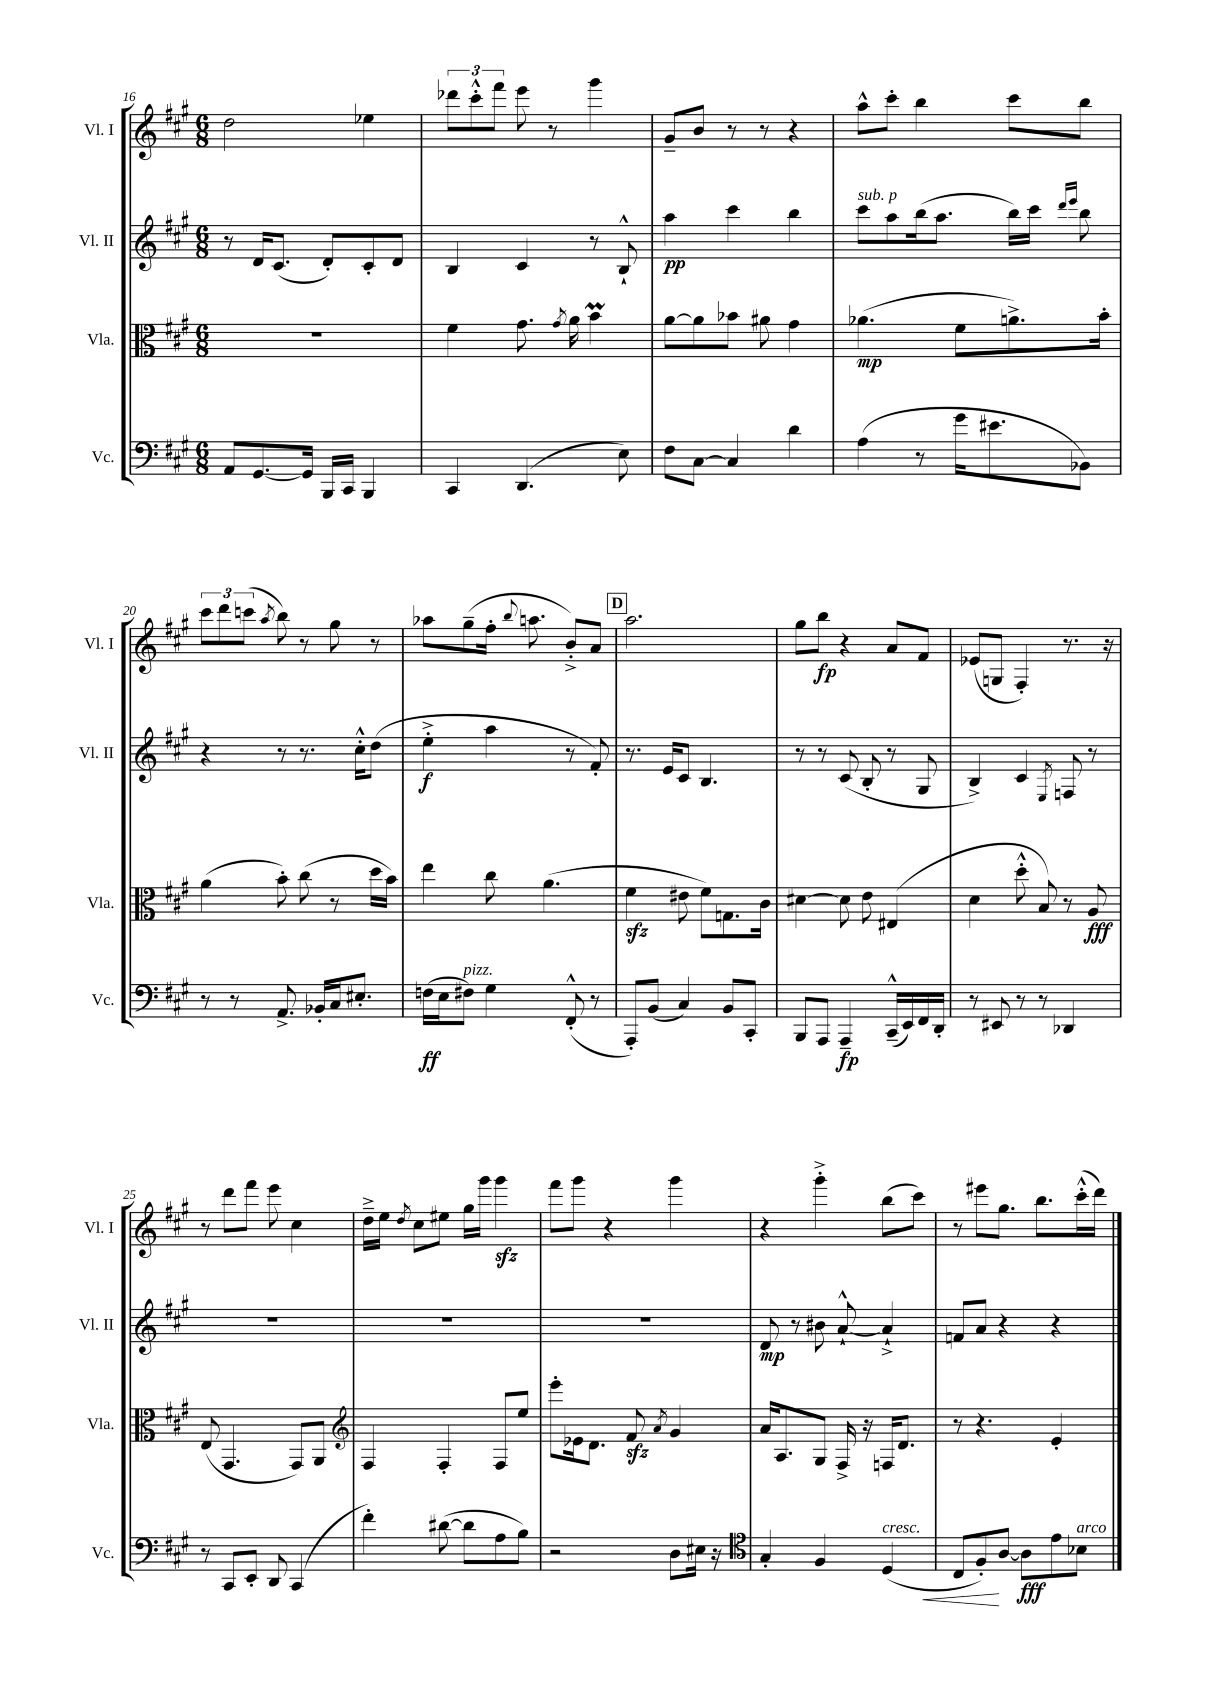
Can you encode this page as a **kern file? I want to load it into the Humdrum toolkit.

**kern	**kern	**kern	**kern
*staff4	*staff3	*staff2	*staff1
*clefF4	*clefC3	*clefG2	*clefG2
*k[f#c#g#]	*k[f#c#g#]	*k[f#c#g#]	*k[f#c#g#]
*M6/8	*M6/8	*M6/8	*M6/8
8AA	2.r	8r	2dd
[8.GG#	.	16d	.
.	.	(8.c#	.
16GG#]	.	.	.
16BBB	.	8d')	.
16CC#	.	.	.
4BBB	.	8c#'	4ee-
.	.	8d	.
=	=	=	=
4CC#	4f#	4B	12ddd-
.	.	.	12ccc#'^^
.	.	.	12fff#
(4.DD	8.g#	4c#	8eee
.	.	.	8r
.	8qg#	.	.
.	16a	.	.
.	4b	8r	4ggg#
8E)	.	8B`^^	.
=	=	=	=
8F#	[8a	4aa	8g#~
[8C#	8a]	.	8b
4C#]	8b-	4ccc#	8r
.	8a#	.	8r
4d	4g#	4bb	4r
=	=	=	=
(4A	(4.a-	8ccc#	8aa^^
.	.	8aa	8ccc#'
8r	.	(16bb	4bb
.	.	8.aa	.
16g#	8f#	.	.
8.e#	.	.	.
.	8.a^)	16bb)	8ccc#
.	.	16ccc#	.
.	.	16qqddd	.
.	.	16qqeee	.
8BB-)	.	8bb	8bb
.	16b'	.	.
=	=	=	=
8r	(4a	4r	12ccc#
.	.	.	12ddd
8r	.	.	.
.	.	.	(12ccc
.	.	.	8qaa
8.AA^	8b')	8r	8bb)
.	(8cc#	8.r	8r
16BB-'	.	.	.
16C#	8r	.	8gg#
8.E#'	.	16cc#'^^	.
.	16dd	(8dd	8r
.	16b)	.	.
=	=	=	=
(16F	4ee	4ee'^	8aa-
16E	.	.	.
8F#)	.	.	(8gg#~
4G#	8cc#	4aa	16ff#'
.	.	.	8qqbb
.	.	.	8.aa
.	(4.a	.	.
(8FF#'^^	.	8r	8b'^)
8r	.	8f#')	8a
=	=	=	=
8AAA')	4f#	8.r	2.aa
(8BB	.	.	.
.	.	16e	.
4C#)	8e#	8c#	.
.	8f#)	4.B	.
8BB	8.G	.	.
8CC#'	.	.	.
.	16c#	.	.
=	=	=	=
8BBB	[4d#	8r	8gg#
8AAA	.	8r	8bb
4AAA~	8d#]	(8c#	4r
.	8e	8B'	.
(16CC#~^^	(4E#	8r	8a
16EE)	.	.	.
16FF#	.	8G#	8f#
16DD'	.	.	.
=	=	=	=
8r	4d	4B^)	(8e-
8EE#	.	.	8G
8r	8dd'^^	4c#	4F#')
8r	8B)	.	.
.	.	8qE	.
4DD-	8r	8F	8.r
.	8A	8r	.
.	.	.	16r
=	=	=	=
8r	(8E	2.r	8r
8CC#	4.GG#	.	8ddd
8EE'	.	.	8fff#
8DD	.	.	8eee
(4CC#	8GG#)	.	4cc#
.	8AA	.	.
=	=	=	=
*	*clefG2	*	*
4f#')	4F#	2.r	16dd~^
.	.	.	16ee
.	.	.	8qdd
.	.	.	8cc#
([8d#	4F#'	.	8ee#
8d#]	.	.	16gg#
.	.	.	16ggg#
8A	8F#	.	4ggg#
8B)	8ee	.	.
=	=	=	=
2r	8eee'	2.r	8fff#
.	16e-	.	8ggg#
.	8.d	.	.
.	.	.	4r
.	8f#	.	.
.	8qa	.	.
8D	4g#	.	4ggg#
16E#	.	.	.
16r	.	.	.
=	=	=	=
*clefC4	*	*	*
4G#'	16a	8d	4r
.	8.A	.	.
.	.	8r	.
4F#	8G#	8b#	4ggg#'^
.	16F#^	[8a`^^	.
.	16r	.	.
(4D	16F	4a`^]	(8bb
.	8.d	.	.
.	.	.	8ccc#)
=	=	=	=
8C#	8r	8f	8r
8F#')	4.r	8a	8eee#
[8A	.	4r	8.gg#
8A]	.	.	.
.	.	.	8.bb
8e	4e'	4r	.
8B-	.	.	(16ccc#'^^
.	.	.	16ddd)
==	==	==	==
*-	*-	*-	*-
